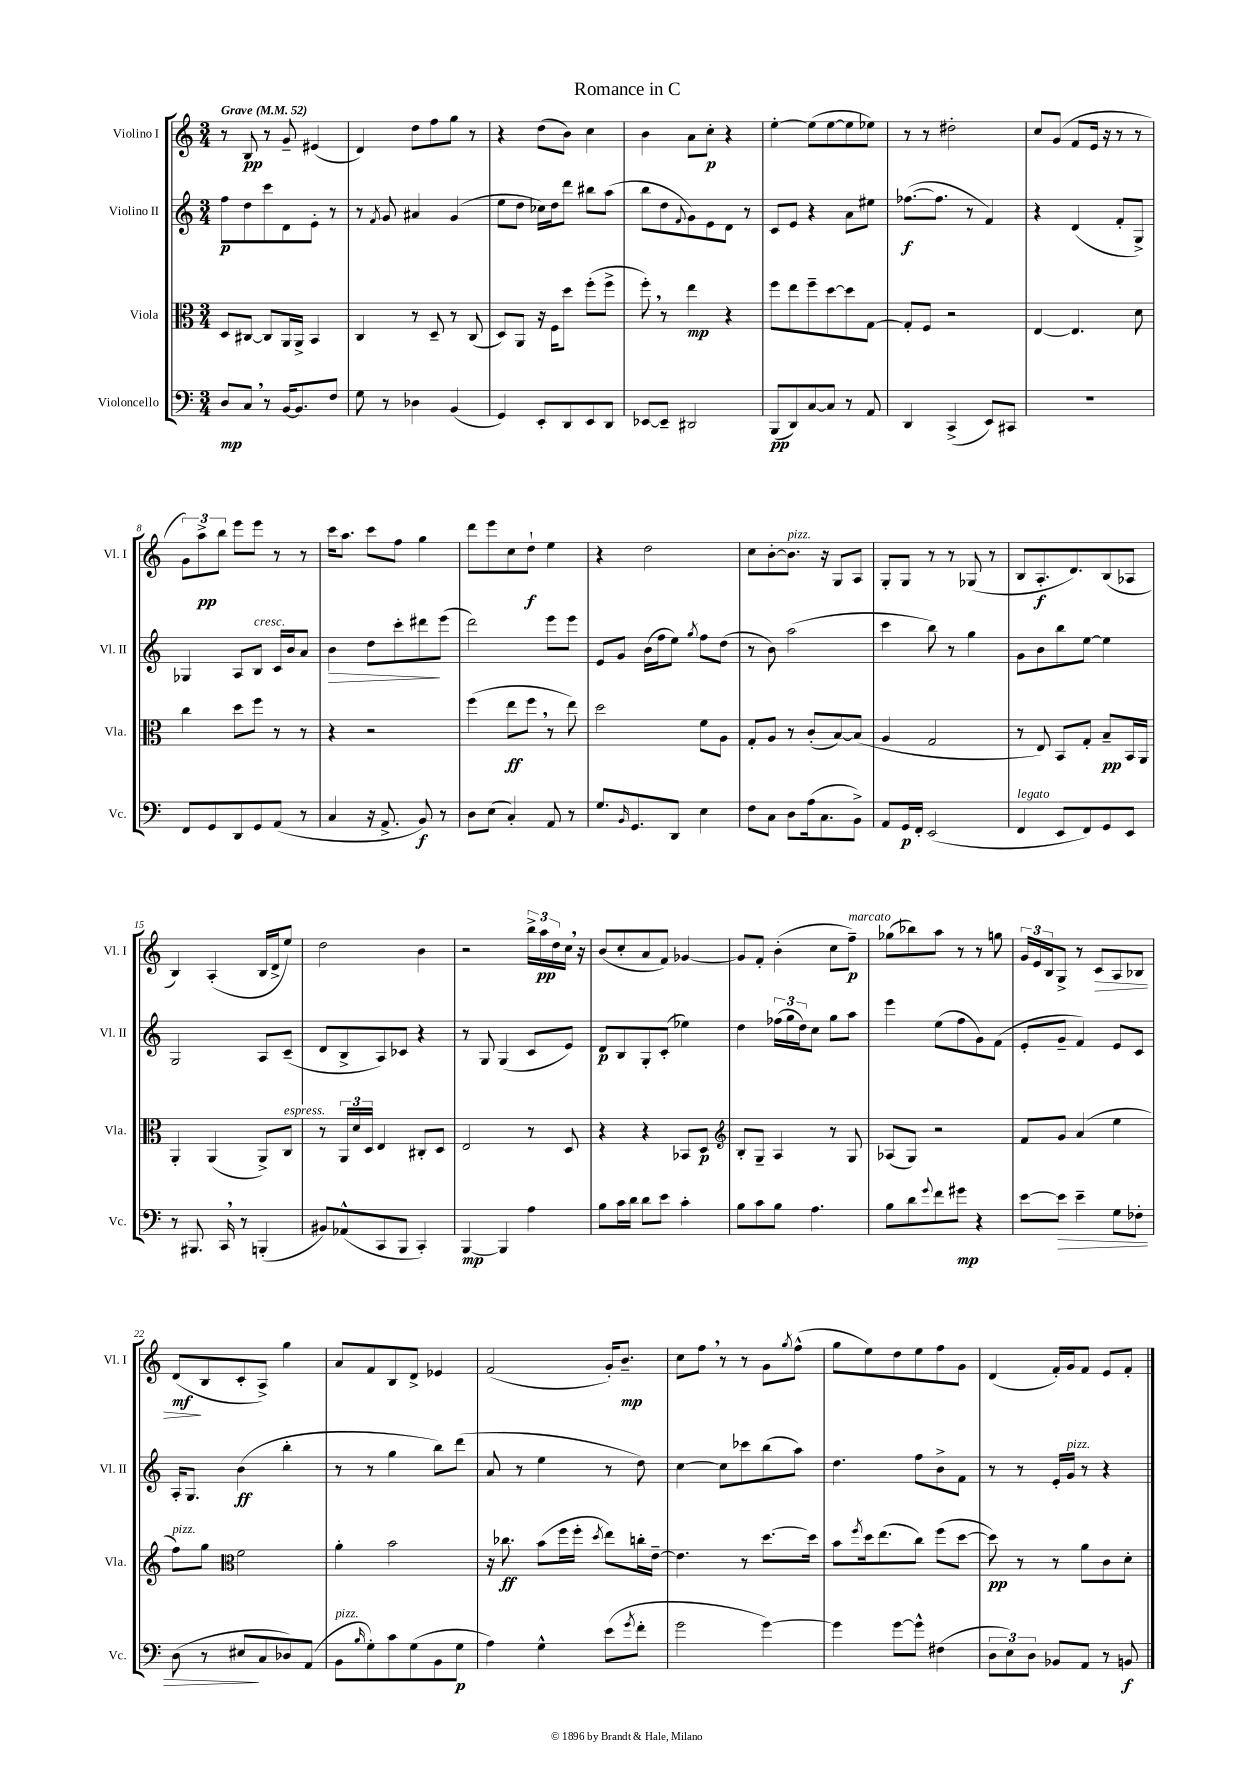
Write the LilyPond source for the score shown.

\header { title = "Romance in C" }
<<
\new StaffGroup <<
\new Staff = "s0" \with { instrumentName = "Violino I" shortInstrumentName = "Vl. I" } {
    \clef treble \key c \major \numericTimeSignature \time 3/4 \tempo "Grave" 4 = 52
    r8 b8\pp r8 g'8-- eis'4( |
    d'4) d''8 f''8 g''8 r8 |
    r4 d''8( b'8) c''4 |
    b'4 a'8 c''8-.\p r4 |
    e''4~-. e''8( e''8~ e''8 ees''8) |
    r8 r8 dis''2-. |
    c''8 g'8( f'8 e'16 r16 r8 r8 |
    \tuplet 3/2 { g'8) a''8->\pp b''8 } e'''8 e'''8 r8 r8 |
    c'''16 a''8. c'''8 f''8 g''4 |
    d'''8 e'''8 c''8 d''8-!\f e''4 |
    r4 d''2 |
    c''8 b'8~-. b'8.^\markup { \italic "pizz." } r16 g8 a8 |
    g8-. g8 r8 r8 ges8( r8 |
    b8 a8.-.\f d'8.) b8( aes8 |
    b4) a4-.( b16 d'16-> e''8) |
    d''2 b'4 |
    r2 \tuplet 3/2 { b''16-> a''16\pp d''16 } c''16 \breathe r16 |
    b'8( c''8-. a'8 f'8) ges'4~ |
    ges'8 f'8-. b'4-.( c''8 f''8--\p^\markup { \italic "marcato" }) |
    ges''8( bes''8) a''8 r8 r8 g''8 |
    \tuplet 3/2 { g'16 e'16 b16 } g8-> r8 c'8\> a8 bes8 |
    d'8\mf\!( b8 c'8-. a8->) g''4 |
    a'8 f'8 b8 d'8-> ees'4 |
    f'2( g'16-.) b'8.--\mp |
    c''8 f''8 \breathe r8 r8 g'8 \acciaccatura { g''8 } f''8-^( |
    g''8 e''8) d''8 e''8 f''8 g'8 |
    d'4( f'16-.) g'16 f'8 e'8 f'8-. \bar "|." |
}
\new Staff = "s1" \with { instrumentName = "Violino II" shortInstrumentName = "Vl. II" } {
    \clef treble \key c \major \numericTimeSignature \time 3/4
    f''8\p d''8 c'''8 d'8 e'8-. r8 |
    r8 \acciaccatura { f'8 } g'8 ais'4 g'4( |
    e''8 d''8 ces''16) d''16 d'''8 bis''8 a''8( |
    b''8 d''8 \appoggiatura { f'8 } g'8) e'8 d'8 r8 |
    c'8 e'8 r4 a'8 eis''8 |
    fes''8.~\f( fes''8. r8 f'4) |
    r4 d'4( f'8-. g8->) |
    ges4 a8 b8^\markup { \italic "cresc." } c'16 b'16 a'8 |
    b'4\> d''8 c'''8-. dis'''8\! e'''8( |
    d'''2) e'''8 e'''8 |
    e'8 g'8 b'16( f''16 e''8) \acciaccatura { g''8 } f''8 d''8( |
    r8 b'8) a''2( |
    c'''4 b''8) r8 g''4 |
    g'8 b'8 b''8 e''8~ e''4 |
    g2 a8 c'8--( |
    d'8 b8-> a8) ces'8 r4 |
    r8 g8 g4( c'8 e'8) |
    d'8\p b8 g8-. c'8-.( ees''4) |
    d''4 \tuplet 3/2 { fes''16( g''16 d''16) } c''8 g''8 a''8 |
    e'''4 e''8( f''8 g'8) f'8( |
    e'8-. g'8-- f'4) e'8 c'8 |
    a16-. g8. b'4\ff( b''4-. |
    r8 r8 g''4 b''8) d'''8( |
    a'8 r8 e''4 r8 d''8) |
    c''4~ c''8 ces'''8 b''8( a''8) |
    d''4. f''8 b'8-> f'8 |
    r8 r8 e'16-. g'16^\markup { \italic "pizz." } r8 r4 \bar "|." |
}
\new Staff = "s2" \with { instrumentName = "Viola" shortInstrumentName = "Vla." } {
    \clef alto \key c \major \numericTimeSignature \time 3/4
    d8 cis8~ cis8 a,16 a,16-> b,4 |
    c4 r8 d8-- r8 c8( |
    d8) a,8 r16 f16 d''8 f''8-.( f''8-> |
    f''8-.) \breathe r8 e''4\mp r4 |
    f''8 e''8 f''8-- d''8~ d''8 g8~ |
    g8-. f8 r2 |
    e4~ e4. d'8 |
    c''4 d''8 f''8 r8 r8 |
    r4 r2 |
    f''4( e''8\ff f''8 \breathe r8 e''8) |
    d''2 f'8 a8 |
    g8-. a8 r8 c'8-.( b8~) b8( |
    a4 g2 |
    r8 e8) b,8 g8-. b8--\pp b,16 a,16 |
    a,4-. a,4( a,8->) c8^\markup { \italic "espress." } |
    r8 \tuplet 3/2 { a,16 d'16 d16 } e4 cis8-. d8 |
    e2 r8 d8 |
    r4 r4 bes,8 d8\p |
    \clef treble b8-. g8-- a4 r8 g8 |
    aes8( g8) r2 |
    f'8 g'8 a'4( e''4 |
    f''8^\markup { \italic "pizz." }) g''8 \clef alto f'2 |
    a'4-. b'2 |
    r16 ces''8.\ff b'8( f''16 f''16-. \acciaccatura { d''8 } e''8) c''16-. e'16~-- |
    e'4. r8 d''8.~ d''16 |
    b'8 \acciaccatura { f''8 } d''16 e''8.( c''8) f''8( d''8~ |
    d''8\pp) r8 r8 a'8 c'8 d'8-. \bar "|." |
}
\new Staff = "s3" \with { instrumentName = "Violoncello" shortInstrumentName = "Vc." } {
    \clef bass \key c \major \numericTimeSignature \time 3/4
    d8\mp c8 \breathe r8 b,16~ b,8. f8 |
    g8 r8 des4 b,4( |
    g,4) e,8-. d,8 e,8 d,8 |
    ees,8~ ees,8-- dis,2 |
    b,,8\pp( d,8) c8~ c8 r8 a,8 |
    d,4 c,4->( e,8) cis,8 |
    R2. |
    f,8 g,8 d,8 g,8 a,8( r8 |
    c4 r16 a,8.-> b,8\f) r8 |
    d8 e8( c4-.) a,8 r8 |
    g8. \grace { b,16 } g,8. d,8 e4 |
    f8 c8 d8 a16( c8. b,8->) |
    a,8 g,16\p f,16-. e,2( |
    f,4^\markup { \italic "legato" } e,8 f,8) g,8 e,8 |
    r8 bis,,8. c,16 \breathe r8 b,,4-.( |
    bis,8) aes,8-^( c,8 b,,8 c,4-.) |
    b,,4~\mp b,,4 a4 |
    b8 c'16 d'16 d'8 e'8 c'4-. |
    b8 c'8 b8 a4. |
    b8 d'8 \appoggiatura { g'8 } f'8 gis'8\mp r4 |
    e'8~ e'8\> e'4-- g8 fes8-. |
    d8( r8 eis8\! c8 des8) a,8( |
    b,8^\markup { \italic "pizz." } \grace { b16 } g8-.) c'8 g8( b,8 g8\p |
    a4) g4-^ e'8( \acciaccatura { g'8 } f'8-. |
    g'2 g'4~) |
    g'4 g'8~ g'8-^ fis4( |
    \tuplet 3/2 { d8 e8) d8 } bes,8 a,8 r8 b,8\f \bar "|." |
}
>>
>>
